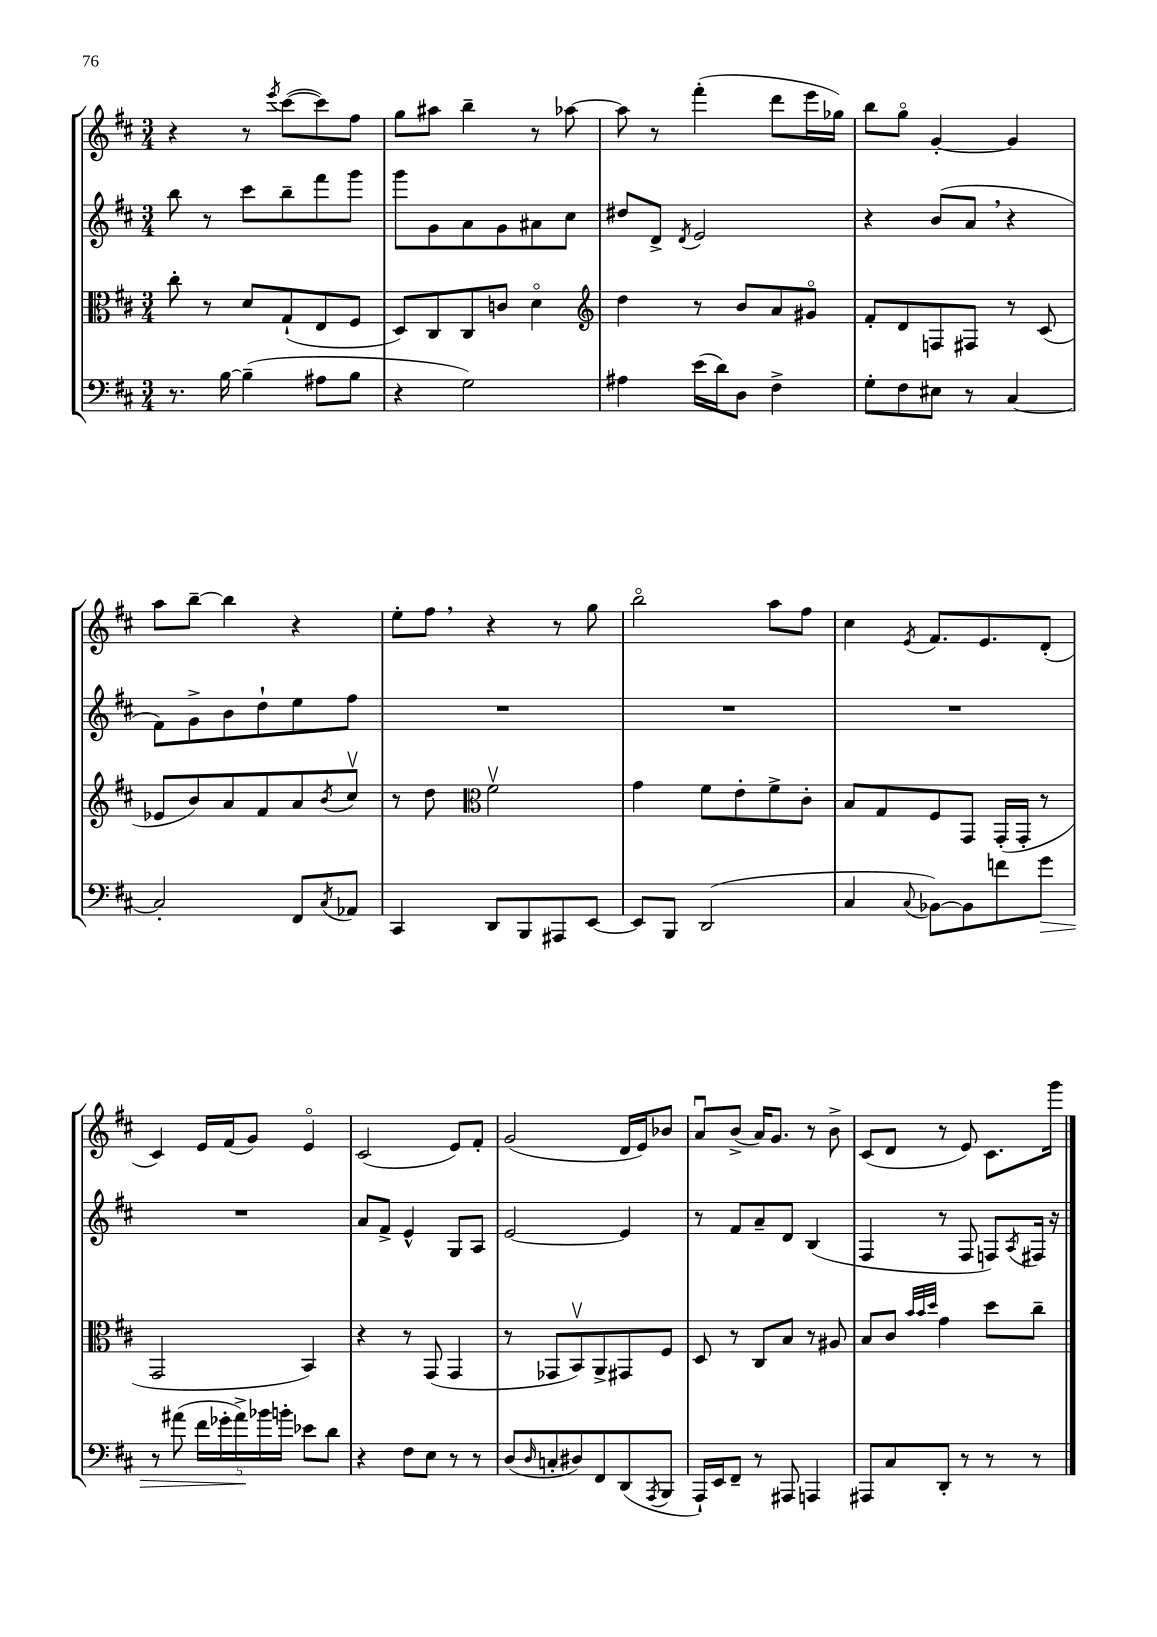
<<
\new StaffGroup <<
\new Staff = "s0" {
    \clef treble \key d \major \numericTimeSignature \time 3/4
    r4 r8 \acciaccatura { e'''8 } cis'''8~( cis'''8) fis''8 |
    g''8 ais''8 b''4-- r8 aes''8~ |
    aes''8 r8 fis'''4-.( d'''8 e'''16 ges''16) |
    b''8 g''8\flageolet g'4~-. g'4 |
    a''8 b''8~-- b''4 r4 |
    e''8-. fis''8 \breathe r4 r8 g''8 |
    b''2\flageolet a''8 fis''8 |
    cis''4 \acciaccatura { e'8 } fis'8. e'8. d'8-.( |
    cis'4) e'16 fis'16( g'8) e'4\flageolet |
    cis'2( e'8) fis'8-. |
    g'2( d'16 e'16) bes'8 |
    a'8\downbow b'8->( a'16) g'8. r8 b'8-> |
    cis'8( d'8 r8 e'8) cis'8. g'''16 \bar "|." |
}
\new Staff = "s1" {
    \clef treble \key d \major \numericTimeSignature \time 3/4
    b''8 r8 cis'''8 b''8-- fis'''8 g'''8 |
    g'''8 g'8 a'8 g'8 ais'8 cis''8 |
    dis''8 d'8-> \acciaccatura { d'8 } e'2 |
    r4 b'8( a'8 \breathe r4 |
    fis'8) g'8-> b'8 d''8-! e''8 fis''8 |
    R2. |
    R2. |
    R2. |
    R2. |
    a'8 fis'8-> e'4-^ g8 a8 |
    e'2~ e'4 |
    r8 fis'8 a'8-- d'8 b4( |
    fis4 r8 fis8 f8) \acciaccatura { a8 } fis16 r16 \bar "|." |
}
\new Staff = "s2" {
    \clef alto \key d \major \numericTimeSignature \time 3/4
    cis''8-. r8 d'8 g8-!( e8 fis8 |
    d8) cis8 cis8 c'8 d'4\flageolet |
    \clef treble d''4 r8 b'8 a'8 gis'8\flageolet |
    fis'8-. d'8 f8 fis8 r8 cis'8( |
    ees'8 b'8) a'8 fis'8 a'8 \acciaccatura { b'8 } cis''8\upbow |
    r8 d''8 \clef alto fis'2\upbow |
    g'4 fis'8 e'8-. fis'8-> cis'8-. |
    b8 g8 fis8 g,8 g,16-.( g,16-. r8 |
    g,2 b,4) |
    r4 r8 g,8( g,4 |
    r8 ges,8 b,8\upbow) a,8-> gis,8 fis8 |
    d8 r8 cis8 b8 r8 ais8 |
    b8 cis'8 \grace { b'32 b'32 d''32 } g'4 d''8 cis''8-- \bar "|." |
}
\new Staff = "s3" {
    \clef bass \key d \major \numericTimeSignature \time 3/4
    r8. b16~ b4--( ais8 b8 |
    r4 g2) |
    ais4 e'16( d'16) d8 fis4-> |
    g8-. fis8 eis8 r8 cis4~ |
    cis2-. fis,8 \acciaccatura { cis8 } aes,8 |
    cis,4 d,8 b,,8 ais,,8 e,8~ |
    e,8 b,,8 d,2( |
    cis4 \appoggiatura { cis8 } bes,8~) bes,8 f'8 g'8\> |
    r8 ais'8( \tuplet 5/4 { fis'16 ges'16-. ais'16->\!) bes'16 b'16-. } ees'8 d'8 |
    r4 fis8 e8 r8 r8 |
    d8( \grace { d16 } c8-. dis8) fis,8 d,8( \acciaccatura { a,,8 } b,,8 |
    a,,16-!) e,16 fis,8-- r8 ais,,8 a,,4 |
    ais,,8 cis8 d,8-. r8 r8 r8 \bar "|." |
}
>>
>>
\layout { \context { \Score \remove "Bar_number_engraver" } }
